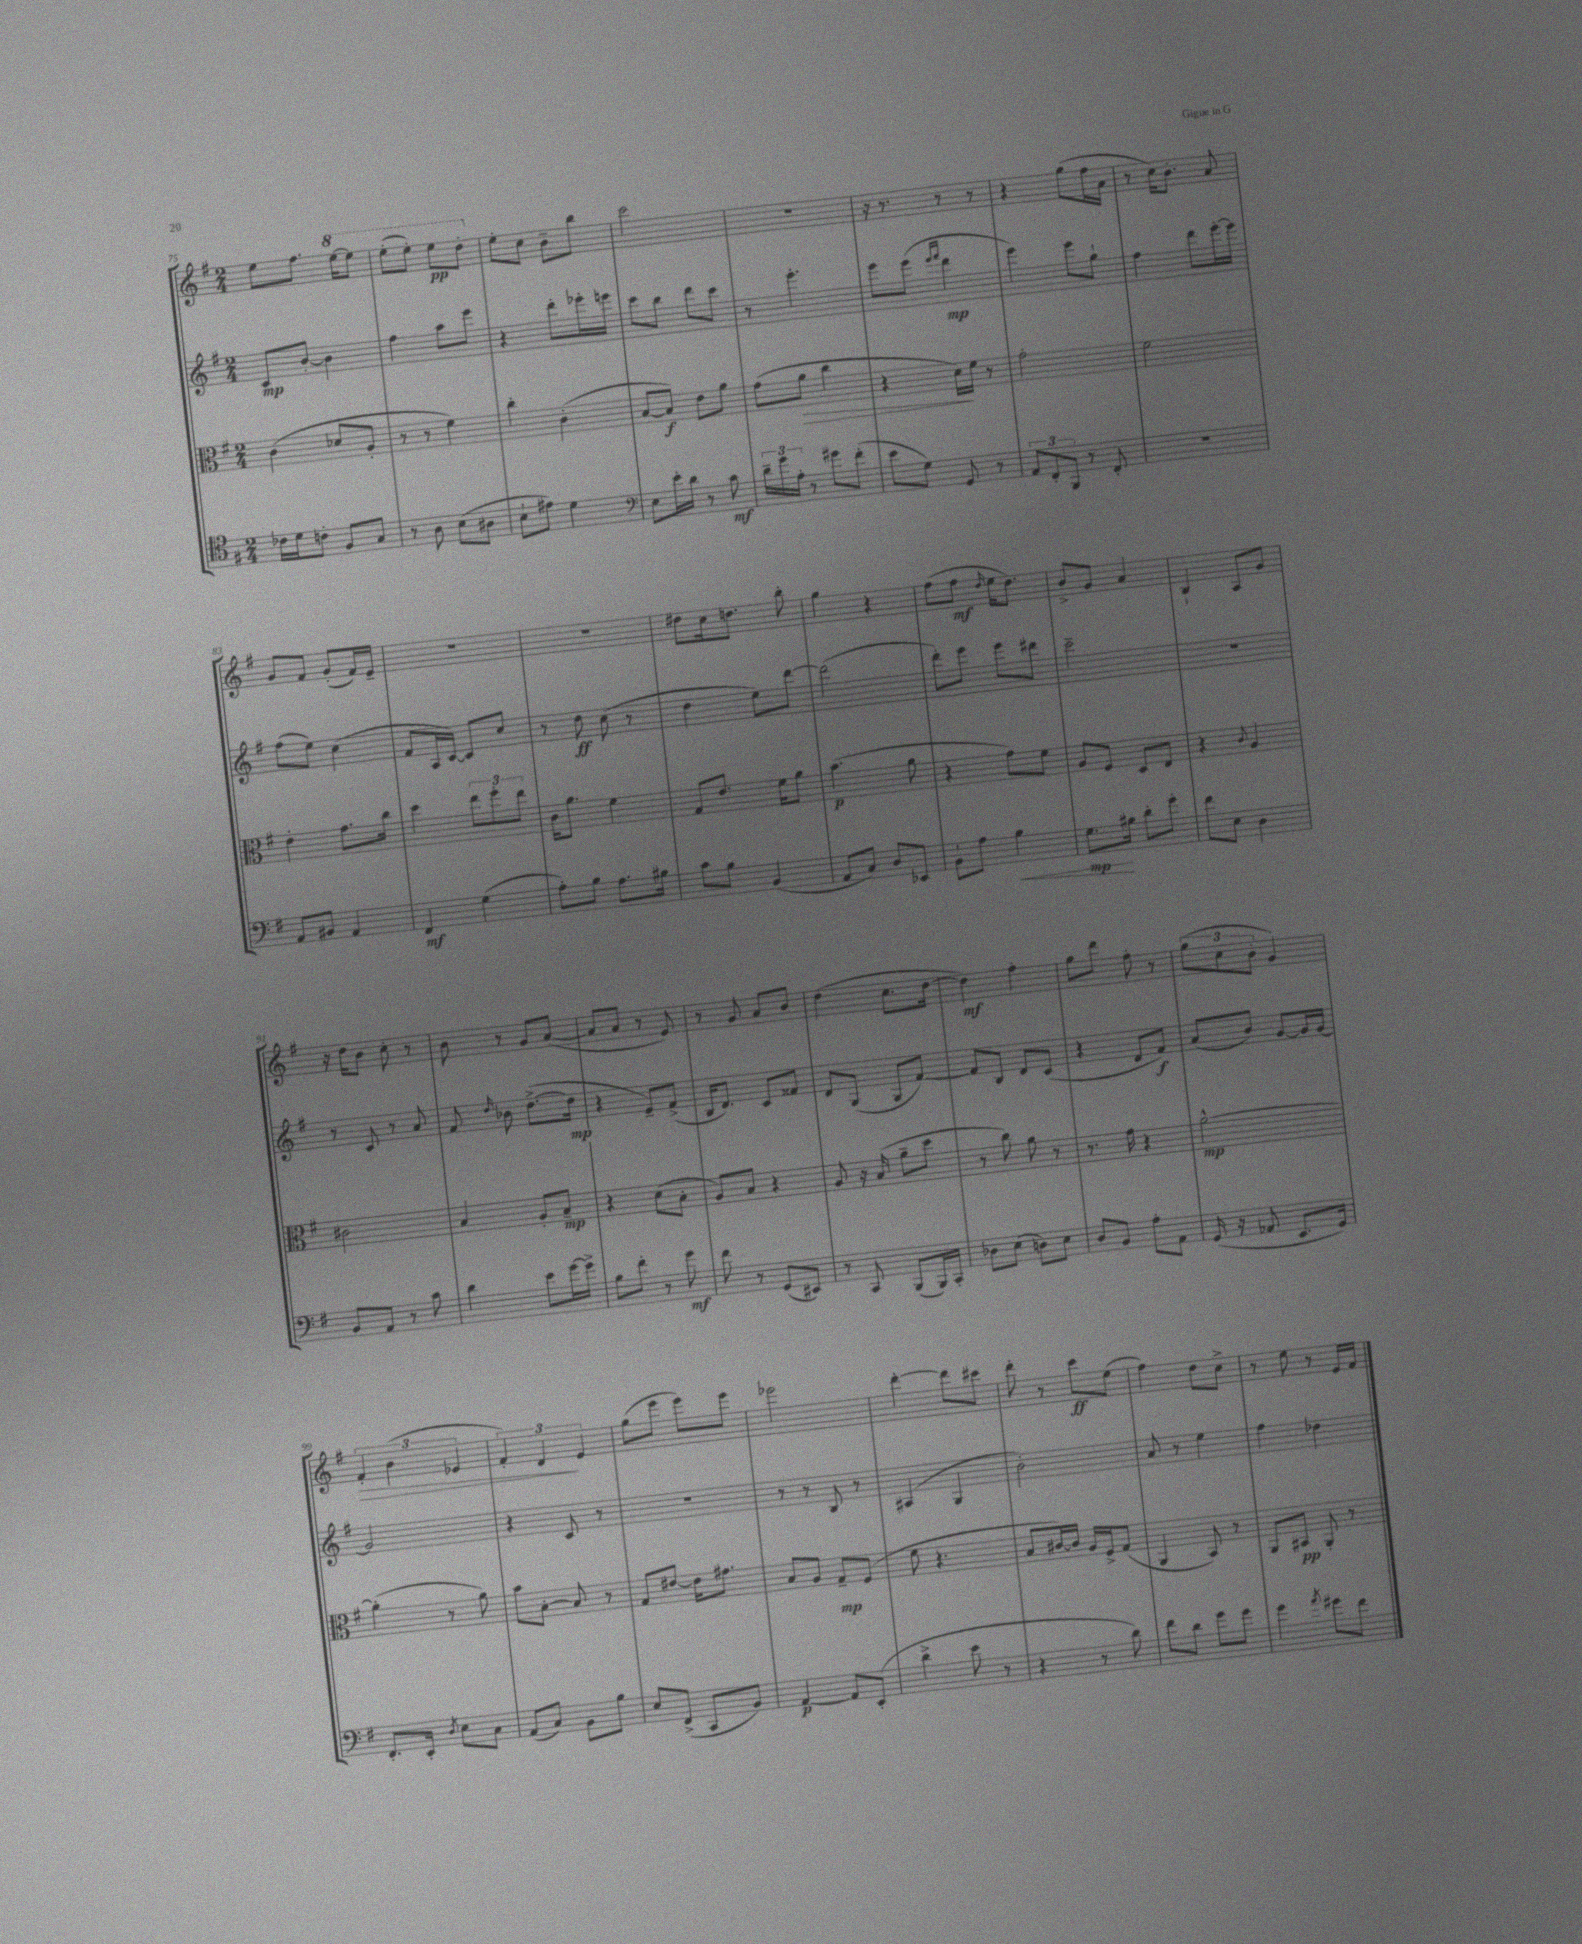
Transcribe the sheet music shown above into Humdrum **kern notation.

**kern	**kern	**kern	**kern
*staff4	*staff3	*staff2	*staff1
*clefC4	*clefC3	*clefG2	*clefG2
*k[f#]	*k[f#]	*k[f#]	*k[f#]
*M2/4	*M2/4	*M2/4	*M2/4
16c-	(4c	8c	8ee
16d	.	.	.
8c'	.	[8b'	8.ff#
8F#	8d-	4b]	.
.	.	.	[16eee
8G	8A'	.	8eee]
=	=	=	=
8r	8r	4ff#	(8eee'
8A	8r	.	8eee')
(8B	4f#)	8aa	8eee
8A#	.	8eee	8ddd'
=	=	=	=
8B`	4cc'	4r	8ee'
8e#)	.	.	8cc
4d	(4c'	8ddd'	8b~
.	.	16eee-'	8bb
.	.	16eee	.
=	=	=	=
*clefF4	*	*	*
8E	[8B	8ccc	2ccc
16e'	8B])	8bb	.
16d	.	.	.
8r	8e	8ddd	.
8c	8a	8ccc	.
=	=	=	=
24d~	(8g	8r	2r
24g	.	.	.
24A'	.	.	.
8r	8a	4.eee'	.
8g#	4cc	.	.
(8f#'	.	.	.
=	=	=	=
8e	4r	8eee	16r
.	.	.	8.r
8G)	.	(8eee	.
.	.	16qqeee	.
.	.	16qqfff#	.
8GG	16d)	4ddd	8r
.	16f#	.	.
8r	8r	.	8r
=	=	=	=
12AA	2g'	4eee)	4r
12FF#'	.	.	.
12BBB	.	.	.
8r	.	8eee	(8gg
8FF#'	.	8gg`	16ff#
.	.	.	16a
=	=	=	=
2r	2f#	4ff#	8r
.	.	.	16cc)
.	.	.	8.b'
.	.	8ddd	.
.	.	[16eee'	8a
.	.	16eee]	.
=	=	=	=
8AA	4e'	(8ff#	8g
8BB#	.	8ee)	8f#
4AA	8.g	(4cc	(8g'
.	.	.	16f#)
.	16cc	.	16e~
=	=	=	=
4FF#	4dd	8f#	2r
.	.	16A	.
.	.	[16c)	.
(4G	12ee	8c]	.
.	12ff#'	.	.
.	.	8cc	.
.	12ee	.	.
=	=	=	=
8A')	16c	8r	2r
.	8.a	.	.
8B	.	8dd	.
8.A	4f#	(8cc	.
.	.	8r	.
16B#	.	.	.
=	=	=	=
8c	8G	4dd	8dd#
8B	8.e	.	16cc
.	.	.	8.dd
(4BB	.	8ee)	.
.	16f#	.	.
.	8a	[8ddd	8bb'
=	=	=	=
8AA	(4.b	(2ddd]	4gg
8C)	.	.	.
8D	.	.	4r
8EE-	8a	.	.
=	=	=	=
8BB`	4r	8ddd')	(8ff#
8A	.	8eee	8ff#
.	.	.	16qqdd
4B	8g)	8eee	16ee
.	.	.	8.dd)
.	8f#	8ddd#	.
=	=	=	=
8.G	8A	2ccc~	8b^
.	8F#	.	8g
16B#	.	.	.
8d'	8D	.	4a
8g'	8E	.	.
=	=	=	=
8f#	4r	2r	4B`
8E	.	.	.
.	8qqc	.	.
4D	4A	.	8A
.	.	.	8g
=	=	=	=
8BB	2c#	8r	16r
.	.	.	16dd
8AA	.	8c	8b
8r	.	8r	8cc'
8c	.	8a	8r
=	=	=	=
4d	4B	8f#	8b
.	.	16qqdd	.
.	.	8b-	8r
8e	8A'	([8.dd^	8g
[16g	8B~	.	([8a
16g^]	.	16dd]	.
=	=	=	=
8B	4r	4r	8a]
8f#'	.	.	8a
8r	(8d	8e~)	8r
8g	8B'	(8f#^	8e)
=	=	=	=
8f#	8A)	16B	8r
.	.	8.d)	.
8r	8B	.	8g
(8GG	4r	8c	8a
8EE#)	.	8f##	8b
=	=	=	=
8r	8A	8d	(4dd
8CC	16r	(8G	.
.	(16B	.	.
(8BBB	8a~	8G	8.cc
16BBB)	8dd	[8f#)	.
16CC'	.	.	[16dd
=	=	=	=
8D-	8r	8f#]	4dd])
(8E	8cc)	8B	.
8D)	8a	8d	4ff#'
8E	8r	(8c	.
=	=	=	=
8D	8.r	4r	8gg
8BB	.	.	8ddd
.	16g	.	.
8A'	4r	8d	8ff#'
8AA	.	8f#)	8r
=	=	=	=
(16GG	[2a^^	(8a	(12gg
16r	.	.	.
.	.	.	12cc
8AA-	.	8b)	.
.	.	.	12b'
8.EE	.	[8g	4g)
.	.	16g]	.
16GG)	.	[16g	.
=	=	=	=
8.FF#'	(4a']	2g]	6f#'
.	.	.	(6b
16EE'	.	.	.
8qD	.	.	.
8E	8r	.	.
.	.	.	6e-
8C	8a)	.	.
=	=	=	=
(8AA	8b	4r	6f#')
8C)	[8B'	.	.
.	.	.	6d
8BB	8B]	8c	.
.	.	.	6e
8B	8r	8r	.
=	=	=	=
8E	8G	2r	(8gg
(8FF#^	[8e#	.	8eee
8CC	16e#]	.	8eee)
.	8.g#	.	.
8BB)	.	.	8eee
=	=	=	=
[4AA	8B	8r	2eee-
.	8A	8r	.
8AA]	8G~	8B	.
(8EE'	(8F#	8r	.
=	=	=	=
4d^	8f#	(4A#	[4ddd'
.	4.r	.	.
8e	.	4G	8ddd]
8r	.	.	8ccc#
=	=	=	=
4r	8B	2b')	8ddd'
.	[16c#)	.	8r
.	16c#]	.	.
8r	16A	.	8ccc
.	16F#^	.	.
8d)	(8G	.	(8ee
=	=	=	=
8f#	4AA	8a	4ff#)
8d	.	8r	.
8g	8BB)	4ee	8dd
8g	8r	.	8cc^
=	=	=	=
4g	8AA	4ff#	8r
.	8BB#	.	8ee
8qa	.	.	.
8g#	8AA'	4dd-	8r
8f#	8r	.	16e
.	.	.	16f#
==	==	==	==
*-	*-	*-	*-
